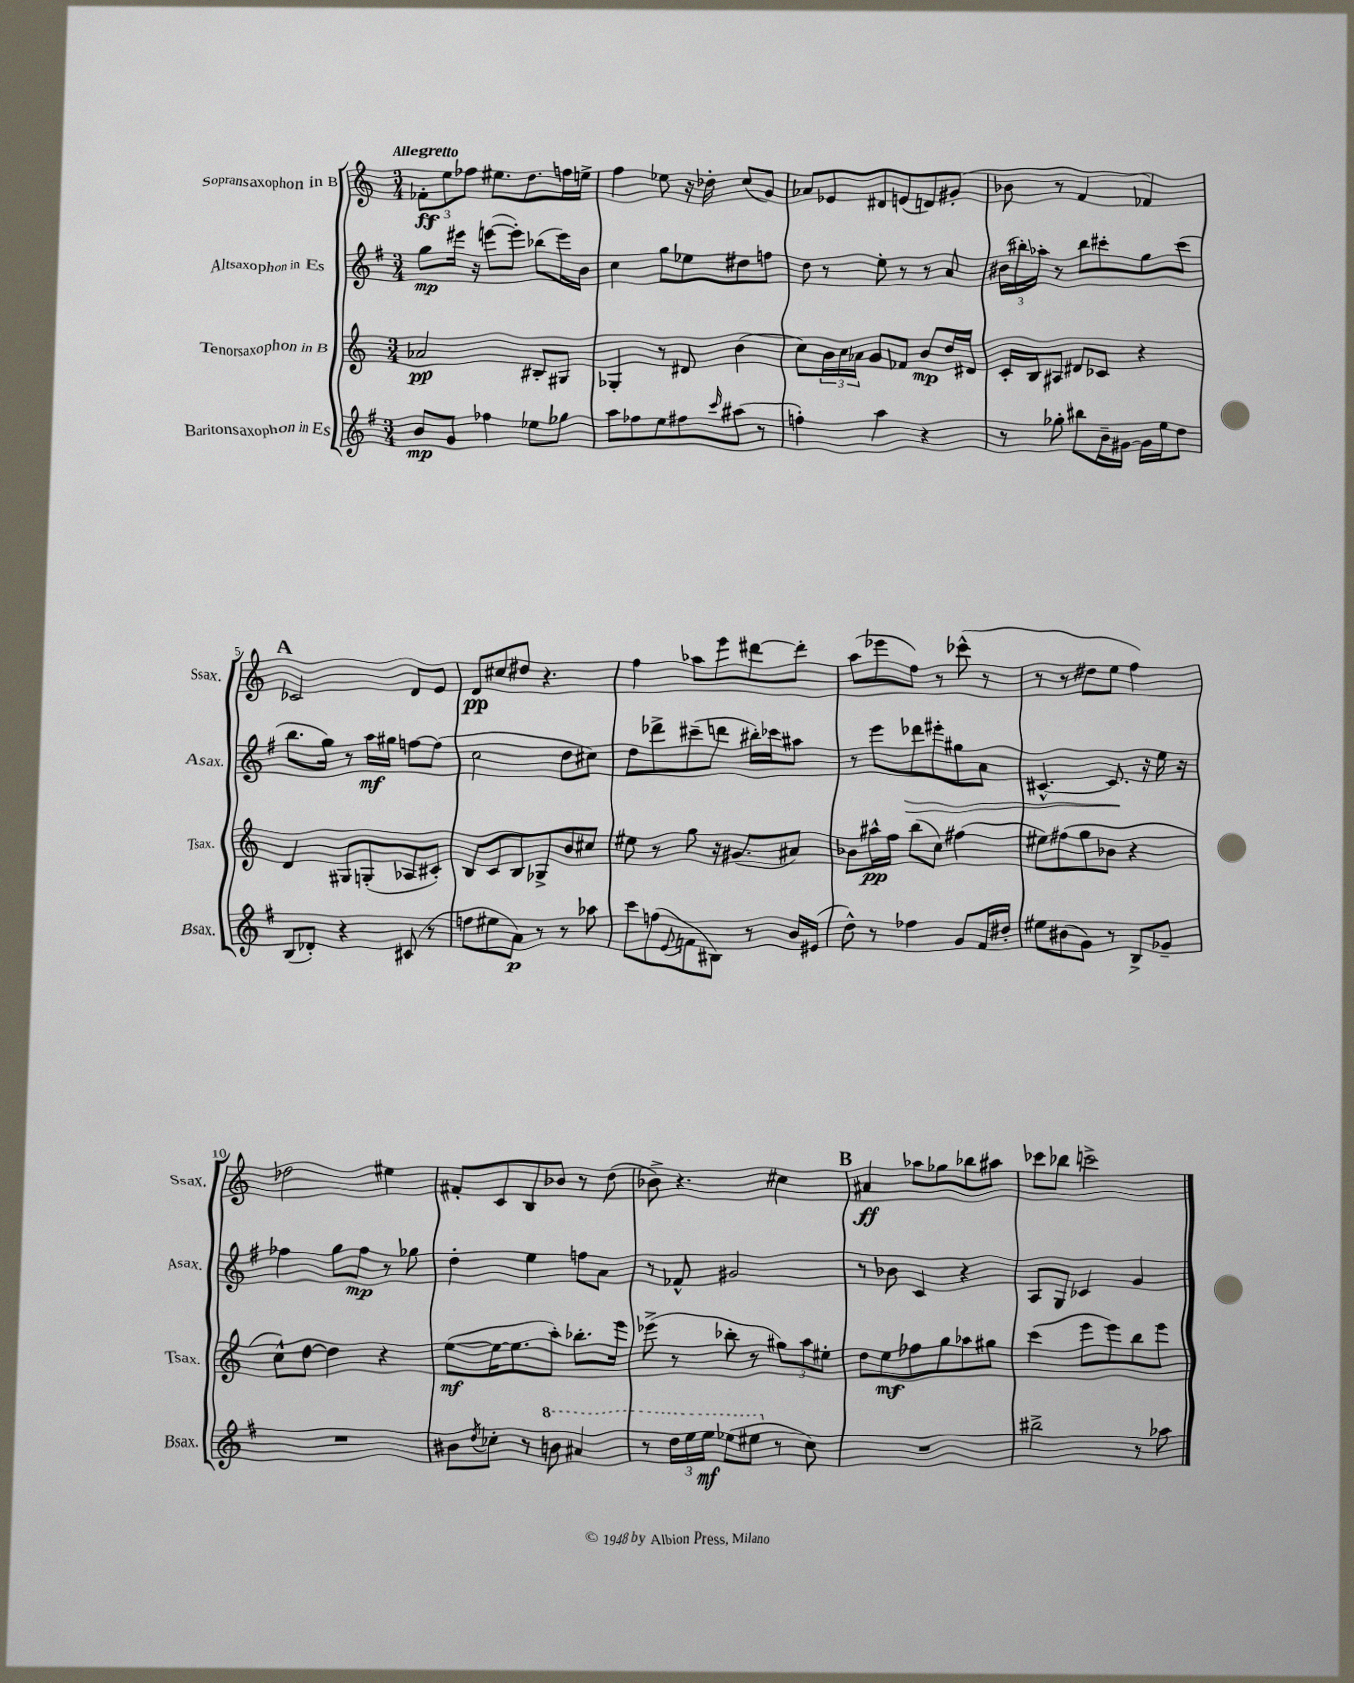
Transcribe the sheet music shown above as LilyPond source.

<<
\new StaffGroup <<
\new Staff = "s0" \with { instrumentName = "Sopransaxophon in B" shortInstrumentName = "Ssax." } {
    \clef treble \key c \major \numericTimeSignature \time 3/4 \tempo "Allegretto"
    \tuplet 3/2 { fes'8-.\ff e''8 fes''8 } eis''8. d''8. f''16 e''16-> |
    f''4 ees''8 r16 des''16-. c''8( g'8) |
    aes'8 ees'8 dis'8 e'8( d'8) gis'8-.( |
    bes'8 r8 f'4 fes'4) |
    \mark \markup { \bold "A" } ces'2 d'8 e'8 |
    d'8\pp cis''8 dis''8 r4. |
    f''4 aes''8 e'''8 dis'''8~ dis'''8-. |
    a''8( ees'''8 f''8) r8 ces'''8-^( r8 |
    r8 r8 dis''8 e''8 f''4) |
    des''2 eis''4 |
    fis'8-. c'8 b8 bes'8 r8 d''8( |
    bes'8->) r4. cis''4 |
    \mark \markup { \bold "B" } ais'4\ff aes''8 ges''8 bes''8 ais''8 |
    ces'''8 bes''8 c'''2-> \bar "|." |
}
\new Staff = "s1" \with { instrumentName = "Altsaxophon in Es" shortInstrumentName = "Asax." } {
    \clef treble \key g \major \numericTimeSignature \time 3/4
    g''8\mp eis'''16 r16 e'''8~( e'''8-.) bes''8( e'''16) b'16 |
    c''4 g''8 ees''8 dis''8 f''8 |
    d''8 r8 e''8-. r8 r8 a'8 |
    \tuplet 3/2 { bis'16( bis''16-.) aes''16-. } r8 bis''8 cis'''8-. g''8 cis'''8( |
    \mark \markup { \bold "A" } b''8. g''16) r8 a''16\mf gis''16 f''8~ f''8( |
    c''2 d''8 cis''8) |
    d''8 des'''8-> cis'''8--( d'''8 bis''16-.) ces'''16 ais''8 |
    r8 e'''8 des'''8\> eis'''8-. gis''8 a'8 |
    cis'4.~-^ cis'8.\! r16 e''16 r16 |
    fes''4 g''8 fes''8\mp r8 ges''8 |
    d''4-. e''4 f''8 a'8 |
    r8 fes'8-^ gis'2 |
    \mark \markup { \bold "B" } r8 bes'8 c'4 r4 |
    a8 g8 ces'4 g'4 \bar "|." |
}
\new Staff = "s2" \with { instrumentName = "Tenorsaxophon in B" shortInstrumentName = "Tsax." } {
    \clef treble \key c \major \numericTimeSignature \time 3/4
    aes'2\pp bis8-. gis8 |
    ges4-. r8 dis'8 b'4( |
    c''8) \tuplet 3/2 { b'16 c''16 aes'16 } g'8 fes'8 b'8\mp d''16 dis'16 |
    c'16-. b16 ais8 dis'8 ces'8 r4 |
    \mark \markup { \bold "A" } d'4 gis8 g8-.( aes8 cis'8-.) |
    b8 c'8 b8 ges8-> b'8 cis''8 |
    eis''8 r8 g''8 r16 gis'8.( ais'8) |
    bes'8 ais''16-^\pp f''16 b''8( c''8) fis''4( |
    eis''8) fis''8( g''8 bes'8 r4 |
    c''8-^) d''8~ d''4 r4 |
    e''8~\mf( e''16~ e''8. a''8-.) bes''8.-. e'''16 |
    ees'''8->( r8 bes''8-. r8 \tuplet 3/2 { gis''8) a''8 eis''8-. } |
    \mark \markup { \bold "B" } d''8 e''8\mf fes''8 g''8 aes''8 gis''8 |
    c'''4( e'''8 e'''8) b''8 e'''8 \bar "|." |
}
\new Staff = "s3" \with { instrumentName = "Baritonsaxophon in Es" shortInstrumentName = "Bsax." } {
    \clef treble \key g \major \numericTimeSignature \time 3/4
    b'8\mp g'8 fes''4 ees''8 ges''8 |
    a''8 fes''8 e''8 fis''8 \grace { c'''16 } ais''8( r8 |
    f''4-.) a''4 r4 |
    r8 ges''8-. bis''8 b'16-- gis'16~ gis'16 e''16 d''8 |
    \mark \markup { \bold "A" } b8( des'8-.) r4 cis'8( r8 |
    f''8 eis''8 a'8\p) r8 r8 aes''8 |
    c'''8 f''8( \appoggiatura { e'8 } f'8 bis8) r8 b'16 eis'16( |
    d''8-^) r8 fes''4 g'8 fis'16 dis''16-. |
    eis''8 bis'8( g'8) r8 b8-> ges'8-- |
    R2. |
    bis'8 \acciaccatura { d''8 } ces''8-. r8 \ottava #1 b''!8 ais''4 |
    r8 \tuplet 3/2 { d'''16 e'''16 e'''16\mf } ees'''8( eis'''8 \ottava #0 r8 c''8) |
    \mark \markup { \bold "B" } R2. |
    bis''2-> r8 aes''8 \bar "|." |
}
>>
>>
